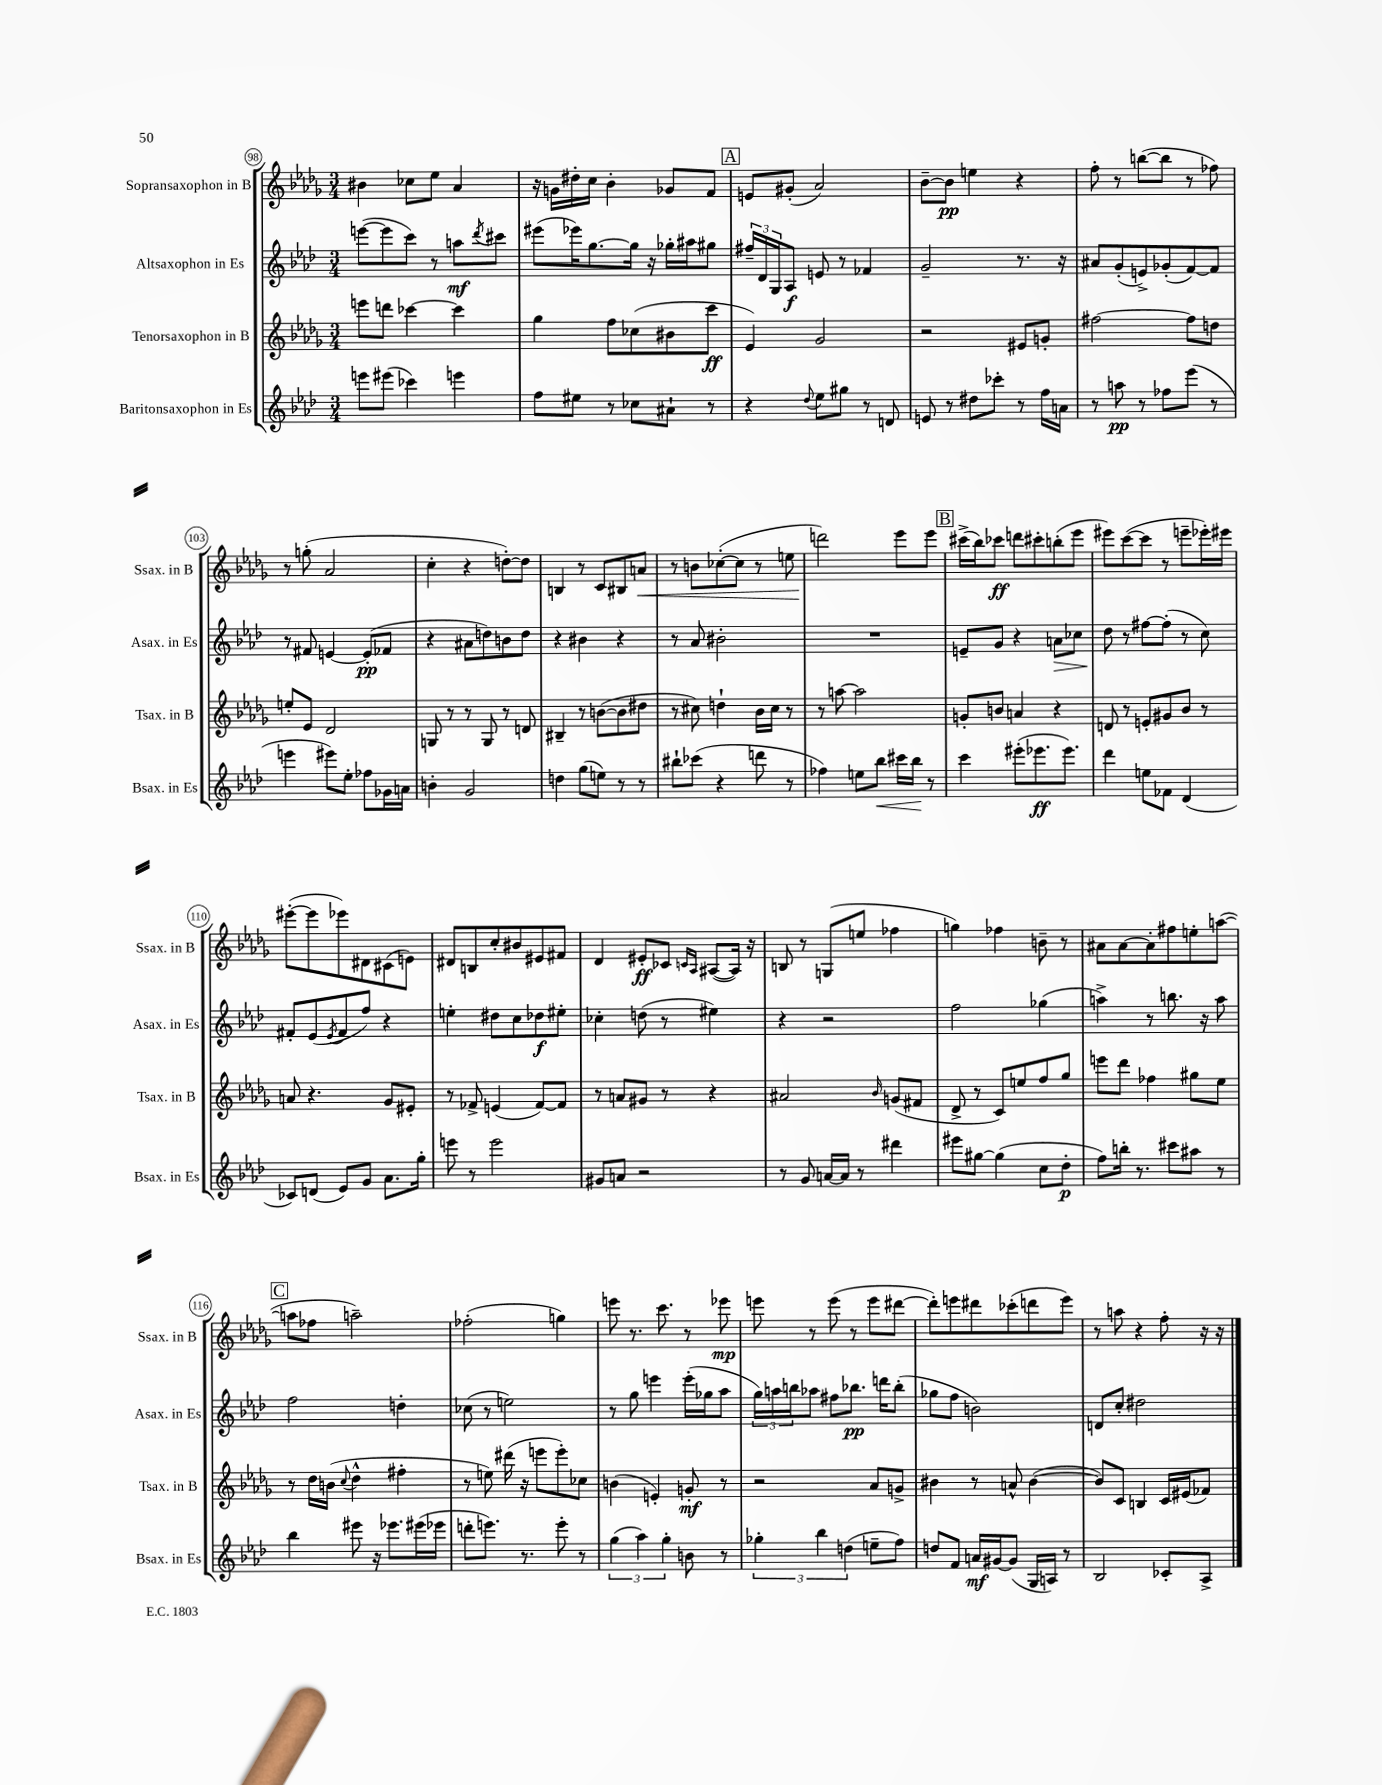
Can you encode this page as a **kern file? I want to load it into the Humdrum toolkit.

**kern	**dynam	**kern	**dynam	**kern	**dynam	**kern	**dynam
*part4	*part4	*part3	*part3	*part2	*part2	*part1	*part1
*staff4	*staff4	*staff3	*staff3	*staff2	*staff2	*staff1	*staff1
*I"Baritonsaxophon in Es	*	*I"Tenorsaxophon in B	*	*I"Altsaxophon in Es	*	*I"Sopransaxophon in B	*
*I'Bsax. in Es	*	*I'Tsax. in B	*	*I'Asax. in Es	*	*I'Ssax. in B	*
*clefG2	*	*clefG2	*	*clefG2	*	*clefG2	*
*k[b-e-a-d-]	*	*k[b-e-a-d-g-]	*	*k[b-e-a-d-]	*	*k[b-e-a-d-g-]	*
*M3/4	*	*M3/4	*	*M3/4	*	*M3/4	*
=98	=98	=98	=98	=98	=98	=98	=98
8eeen\L	.	8eeen\L	.	([8eeen\L	.	4b#X\	.
(8eee#X\J	.	8dddn\J	.	8eee\]	.	.	.
4ccc-X\)	.	[4ccc-X\	.	8ccc\J)	.	8cc-X\L	.
.	.	.	.	8r	.	8ee-\J	.
4eeen\	.	4ccc-\]	.	8aan\L	mf	4a-/	.
.	.	.	.	8qddd-/	.	.	.
.	.	.	.	8ccc#X\J	.	.	.
=99	=99	=99	=99	=99	=99	=99	=99
8ff\L	.	4gg-\	.	(8eee#X\L	.	16r	.
.	.	.	.	.	.	16gn\LL	.
8ee#X\J	.	.	.	16eee-X\K)	.	16dd#X'\	.
.	.	.	.	[8.gg\	.	16cc\JJ	.
8r	.	8ff\L	.	.	.	4b-'\	.
8cc-X\L	.	(8cc-X\	.	16gg\Jk]	.	.	.
.	.	.	.	16r	.	.	.
8a#X`\J	.	8b#X\	.	16gg-X'\LL	.	8g-X/L	.
.	.	.	.	16aa#X\J	.	.	.
8r	.	8ccc\J	ff	8gg#X\J	.	8f/J	.
!!LO:REH:place=s1:t=A
=100	=100	=100	=100	=100	=100	=100	=100
4r	.	4e-/)	.	24ff#X~/LL	.	8en/L	.
.	.	.	.	24d-/	.	.	.
.	.	.	.	24G/J	.	.	.
.	.	.	.	8A-/J	f	(8g#X'/J	.
8qqdd-/	.	.	.	.	.	.	.
8ee-\L	.	2g-/	.	8en/	.	2a-/)	.
8gg#X\J	.	.	.	8r	.	.	.
8r	.	.	.	4f-X/	.	.	.
8dn/	.	.	.	.	.	.	.
=101	=101	=101	=101	=101	=101	=101	=101
8en/	.	2r	.	2g~/	.	[8b-~\L	.
8r	.	.	.	.	.	8b-\J]	pp
8dd#X\L	.	.	.	.	.	4een\	.
8ccc-X'\J	.	.	.	.	.	.	.
8r	.	8e#X/L	.	8.r	.	4r	.
16ff\LL	.	8gn'/J	.	.	.	.	.
16an\JJ	.	.	.	16r	.	.	.
=102	=102	=102	=102	=102	=102	=102	=102
8r	.	[2ff#X\	.	8a#X/L	.	8ff'\	.
8aan\	pp	.	.	(8g'/	.	8r	.
8r	.	.	.	8en^/)	.	([8bbn\L	.
8ff-X\L	.	.	.	(8g-X'/	.	8bb\J]	.
(8eee-\J	.	8ff#\L]	.	[8f/)	.	8r	.
8r	.	8ddn\J	.	8f/J]	.	8ff-X\)	.
!!LO:LB:g=z
=103	=103	=103	=103	=103	=103	=103	=103
4eeen\	.	8een'/L	.	8r	.	8r	.
.	.	8e-/J	.	8f#X/	.	(8ggn'\	.
8eee#X\L)	.	2d-/	.	[4en/	.	2a-/	.
8ee-'\J	.	.	.	.	.	.	.
8ff-X\L	.	.	.	(8e'/L]	pp	.	.
16g-X\L	.	.	.	8f-X/J	.	.	.
16an\JJ	.	.	.	.	.	.	.
=104	=104	=104	=104	=104	=104	=104	=104
4bn'\	.	8Gn/	.	4r	.	4cc'\	.
.	.	8r	.	.	.	.	.
2g/	.	8r	.	8a#X\L	.	4r	.
.	.	8G/	.	8ddn\)	.	.	.
.	.	8r	.	8bn\	.	[8ddn'\L)	.
.	.	8dn/	.	8dd\J	.	8dd\J]	.
=105	=105	=105	=105	=105	=105	=105	=105
4ddn\	.	4B#X~/	.	4r	.	4Bn/	.
(8gg\L	.	8r	.	4b#X\	.	8r	.
8een\J)	.	([8bn\L	.	.	.	8c/L	.
8r	.	8b\]	.	4r	.	8B#X/	.
!	!	!	!	!	!	!	!LO:HP:b
8r	.	8dd#X\J	.	.	.	8an/J	<
=106	=106	=106	=106	=106	=106	=106	=106
8bb#X`\L	.	8r	.	8r	.	8r	.
(8ccc-X\J	.	8cc#X\)	.	8a-/	.	8bn\L	.
4r	.	4ddn`\	.	2b#X'\	.	([8cc-X'\	.
.	.	.	.	.	.	8cc-\J]	.
8dddn\	.	16b-\LL	.	.	.	8r	.
.	.	16cc#\JJ	.	.	.	.	.
8r	.	8r	.	.	.	8een\	.
=107	=107	=107	=107	=107	=107	=107	=107
4ff-X\)	.	8r	.	2.r	.	2dddn\)	.
.	.	[8aan\	.	.	.	.	.
8een\L	.	2aa\]	.	.	.	.	.
!	!LO:HP:b	!	!	!	!	!	!
8bb-\J	<	.	.	.	.	.	.
16ccc#X\LL	.	.	.	.	.	8eee-\L	[
16bb-\JJ	.	.	.	.	.	.	.
8r	[	.	.	.	.	8eee-\J	.
!!LO:REH:place=s1:t=B
=108	=108	=108	=108	=108	=108	=108	=108
4ccc\	.	8gn'/L	.	8en~/L	.	(16ccc#X^\LL	.
.	.	.	.	.	.	16bb-\J)	.
.	.	8bn/J	.	8g/J	.	8ccc-X\J	ff
(8eee#X'\L	.	4an/	.	4r	.	8dddn\L	.
8.eee-X\	ff	.	.	.	.	8ccc#X'\	.
!	!	!	!	!	!LO:HP:b	!	!
.	.	4r	.	8an\L	>	(8bbn'\	.
8.eee-\J)	.	.	.	.	.	.	.
.	.	.	.	8cc-X\J	.	8eee-\J	.
=109	=109	=109	=109	=109	=109	=109	=109
4ddd-\	.	8dn/	.	8dd-\	.	8eee#X\L)	.
.	.	8r	.	8r	]	([8ccc\	.
8een\L	.	8en'/L	.	[8ff#X\L	.	8ccc\J]	.
8f-X\J	.	8g#X/	.	(8ff#'\J]	.	8r	.
(4d-/	.	8b-/J	.	8r	.	8eeen~\L	.
.	.	8r	.	8cc\)	.	16eee-X'\L)	.
.	.	.	.	.	.	16eee#X\JJ	.
!!LO:LB:g=z
=110	=110	=110	=110	=110	=110	=110	=110
8c-X/L)	.	8an/	.	8f#X'/L	.	([8eee#X'\L	.
(8dn/J	.	4.r	.	(8e-/	.	8eee#\]	.
.	.	.	.	8qe-/	.	.	.
8e-/L)	.	.	.	8f#/	.	8eee-X\)	.
8g/J	.	.	.	8ff/J)	.	8d#X\	.
8.a-\L	.	8g-/L	.	4r	.	(8c#X\	.
.	.	8e#X'/J	.	.	.	8en\J)	.
16gg'\Jk	.	.	.	.	.	.	.
=111	=111	=111	=111	=111	=111	=111	=111
8eeen\	.	8r	.	4een'\	.	8d#X/L	.
8r	.	8f-X^/	.	.	.	8Bn/	.
2eee\	.	(4en/	.	8dd#X\L	.	8cc'/	.
.	.	.	.	8cc\	.	8b#X/	.
.	.	[8f-/L)	.	8dd-X\	f	8e#X/	.
.	.	8f-/J]	.	8ee#X'\J	.	8f#X/J	.
=112	=112	=112	=112	=112	=112	=112	=112
8g#X/L	.	8r	.	4cc-X'\	.	4d-/	.
8an/J	.	8an/L	.	.	.	.	.
2r	.	8g#X/J	.	(8ddn\	.	8e#X'/L	ff
.	.	8r	.	8r	.	8c-X/J	.
.	.	.	.	.	.	16qqcn/LL	.
.	.	.	.	.	.	16qqA-/JJ	.
.	.	4r	.	4ee#X\)	.	([8A#X/L	.
.	.	.	.	.	.	16A#/Jk])	.
.	.	.	.	.	.	16r	.
=113	=113	=113	=113	=113	=113	=113	=113
8r	.	2a#X/	.	4r	.	8Bn/	.
8g/	.	.	.	.	.	8r	.
[16an/LL	.	.	.	2r	.	(8Gn/L	.
16a/JJ]	.	.	.	.	.	.	.
8r	.	.	.	.	.	8een/J	.
.	.	16qqb-/	.	.	.	.	.
4ddd#X\	.	(8gn/L	.	.	.	4ff-X\	.
.	.	8f#X/J	.	.	.	.	.
=114	=114	=114	=114	=114	=114	=114	=114
8eee#X\L	.	8d-^/	.	2ff\	.	4ggn\)	.
[8gg#X\J	.	8r	.	.	.	.	.
(4gg#\]	.	8c/L)	.	.	.	4ff-X\	.
.	.	8een/	.	.	.	.	.
8cc\L	.	8ff/	.	(4gg-X\	.	8bn~\	.
8dd-'\J	p	8gg-/J	.	.	.	8r	.
=115	=115	=115	=115	=115	=115	=115	=115
8ff\L)	.	8eeen\L	.	4aan^\)	.	8a#X\L	.
16bbn'\Jk	.	8ddd-\J	.	.	.	[8a#\	.
8.r	.	.	.	.	.	.	.
.	.	4ff-X\	.	8r	.	8a#'\]	.
8ccc#X\L	.	.	.	8.bbn\	.	8ff#X\	.
8aa#X\J	.	8gg#X\L	.	.	.	8een'\	.
.	.	.	.	16r	.	.	.
8r	.	8ee-\J	.	8aa\	.	([8aan\J	.
!!LO:LB:g=z
!!LO:REH:place=s1:t=C
=116	=116	=116	=116	=116	=116	=116	=116
4bb-\	.	8r	.	2ff\	.	8aan\L]	.
.	.	16dd-\LL	.	.	.	8ff-X\J	.
.	.	(16bn\JJ	.	.	.	.	.
.	.	8qqcc/	.	.	.	.	.
8eee#X\	.	4dd-^^\	.	.	.	2aan~\)	.
16r	.	.	.	.	.	.	.
8.eee-X\L	.	.	.	.	.	.	.
.	.	4ff#X'\	.	4ddn'\	.	.	.
(16eee#X\L	.	.	.	.	.	.	.
16eee-X\JJ	.	.	.	.	.	.	.
=117	=117	=117	=117	=117	=117	=117	=117
8dddn'\L	.	8r	.	(8cc-X\	.	(2ff-X'\	.
8.eeen\J)	.	8een\)	.	8r	.	.	.
.	.	(16ddd#X\	.	2een\)	.	.	.
8.r	.	16r	.	.	.	.	.
.	.	8eeen\L	.	.	.	.	.
8eee'\	.	8eee'\)	.	.	.	4ggn\)	.
8r	.	8cc-X\J	.	.	.	.	.
=118	=118	=118	=118	=118	=118	=118	=118
(6gg\	.	(4bn\	.	8r	.	8eeen\	.
.	.	.	.	8gg\	.	8.r	.
6aa-\)	.	.	.	.	.	.	.
.	.	4en'/)	.	4eeen\	.	.	.
.	.	.	.	.	.	8.ccc\	.
6gg'\	.	.	.	.	.	.	.
8bn\	.	8gn'/	mf	(16eee'\LL	.	8r	.
.	.	.	.	16gg-X\J	.	.	.
8r	.	8r	.	8aa-\J	.	8eee-X\	mp
=119	=119	=119	=119	=119	=119	=119	=119
6gg-X'\	.	2r	.	24gg\LL)	.	8eeen\	.
.	.	.	.	24aan\	.	.	.
.	.	.	.	24bbn\J	.	.	.
.	.	.	.	8aa-X\J	.	8r	.
6bb-\	.	.	.	.	.	.	.
.	.	.	.	8ff#X\L	.	(8eee\	.
(6ddn\	.	.	.	.	.	.	.
.	.	.	.	8.bb-X\J	pp	8r	.
8een~\L	.	8a-/L	.	.	.	8eee\L	.
.	.	.	.	16dddn\KL	.	.	.
8ff\J)	.	8gn^/J	.	(8bb-'\J	.	[8ddd#X\J	.
=120	=120	=120	=120	=120	=120	=120	=120
8ddn/L	.	4b#X\	.	8gg-X\L	.	8ddd#'\L])	.
8f/J	.	.	.	8ff\J	.	8eeen\	.
16an/LL	mf	8r	.	2bn\)	.	8ddd#X\	.
[16g#X/J	.	.	.	.	.	.	.
(8g#/J]	.	8an^^/	.	.	.	(8ccc-X'\	.
16G/LL	.	([4b#\	.	.	.	8dddn\	.
16An/JJ)	.	.	.	.	.	.	.
8r	.	.	.	.	.	8eee\J)	.
=121	=121	=121	=121	=121	=121	=121	=121
2B-/	.	8b#/L])	.	8dn/L	.	8r	.
.	.	8c/J	.	8cc'/J	.	8aan\	.
.	.	4Bn/	.	2dd#X\	.	4r	.
8c-X'/L	.	16c/LL	.	.	.	8ff'\	.
.	.	(16e#X/J	.	.	.	.	.
8A-^/J	.	8f-X/J)	.	.	.	16r	.
.	.	.	.	.	.	16r	.
==	==	==	==	==	==	==	==
*-	*-	*-	*-	*-	*-	*-	*-
